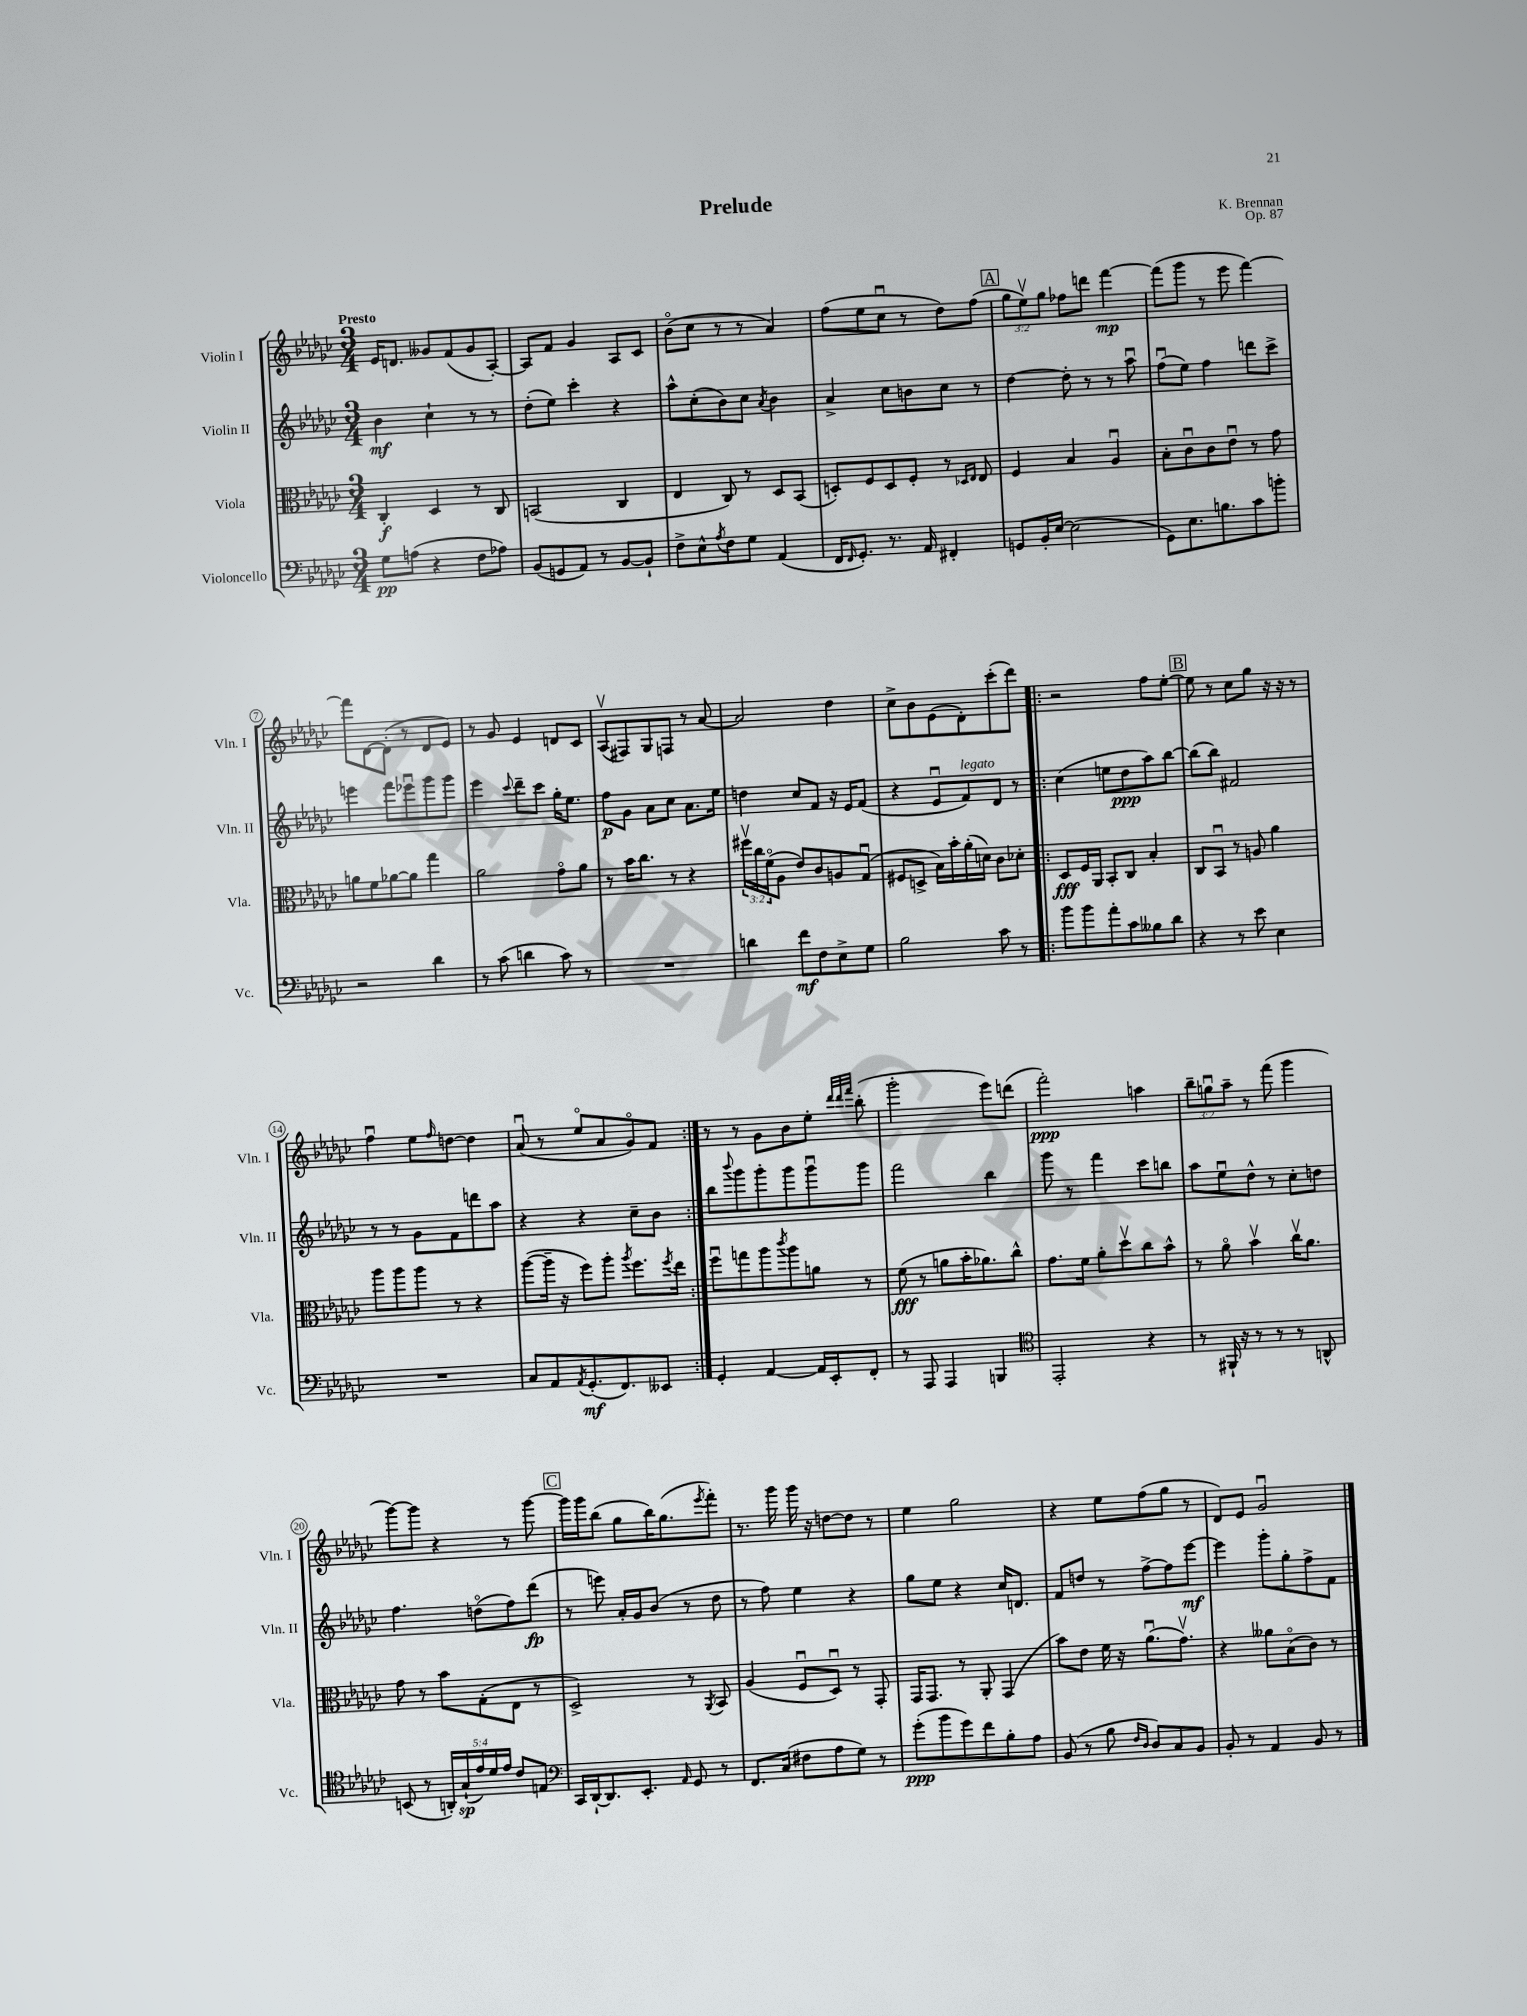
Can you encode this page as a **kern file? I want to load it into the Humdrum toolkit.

**kern	**dynam	**kern	**dynam	**kern	**dynam	**kern	**dynam
*part4	*part4	*part3	*part3	*part2	*part2	*part1	*part1
*staff4	*staff4	*staff3	*staff3	*staff2	*staff2	*staff1	*staff1
*I"Violoncello	*	*I"Viola	*	*I"Violin II	*	*I"Violin I	*
*I'Vc.	*	*I'Vla.	*	*I'Vln. II	*	*I'Vln. I	*
*clefF4	*	*clefC3	*	*clefG2	*	*clefG2	*
*k[b-e-a-d-g-c-]	*	*k[b-e-a-d-g-c-]	*	*k[b-e-a-d-g-c-]	*	*k[b-e-a-d-g-c-]	*
*M3/4	*	*M3/4	*	*M3/4	*	*M3/4	*
=1	=1	=1	=1	=1	=1	=1	=1
!	!	!	!	!	!	!LO:TX:a:B:t=Presto	!
8G-\L	pp	4C-'/	f	4b-\	mf	16e-/KL	.
.	.	.	.	.	.	8.dn/J	.
(8An\J	.	.	.	.	.	.	.
4r	.	4D-/	.	4cc-`\	.	8g--X/L	.
.	.	.	.	.	.	(8f/	.
8F\L	.	8r	.	8r	.	8g--/	.
8A-X\J)	.	8C-/	.	8r	.	[8A-'/J)	.
=2	=2	=2	=2	=2	=2	=2	=2
(8BB-/L	.	(2BBn/	.	(8dd-'\L	.	8A-/L]	.
8GGn/	.	.	.	8ee-\J)	.	8f/J	.
8AA-/J)	.	.	.	4ccc-'\	.	4g-/	.
8r	.	.	.	.	.	.	.
[8BB-/L	.	4C-/	.	4r	.	8A-/L	.
8BB-`/J]	.	.	.	.	.	8c-/J	.
=3	=3	=3	=3	=3	=3	=3	=3
8F^\L	.	4E-/	.	8aa-^^\L	.	(8b-\L	.
8E-^^\	.	.	.	(8cc-'\	.	8cc-\J	.
8qA-/	.	.	.	.	.	.	.
8F\	.	8C-/)	.	8b-\)	.	8r	.
8G-\J	.	8r	.	8cc-\J	.	8r	.
.	.	.	.	8qa-/	.	.	.
(4AA-/	.	8D-/L	.	4b-\	.	4a-/)	.
.	.	(8BB-/J	.	.	.	.	.
=4	=4	=4	=4	=4	=4	=4	=4
16FF/KL	.	8Dn'/L)	.	4a-^/	.	(8ff\L	.
16qqFF/	.	.	.	.	.	.	.
8.GG-'/J)	.	.	.	.	.	.	.
.	.	8F/	.	.	.	8ee-\	.
8.r	.	8D/	.	8cc-\L	.	8cc-u\J	.
.	.	8F'/J	.	8bn\	.	8r	.
16AA-/	.	.	.	.	.	.	.
4FF#X'/	.	8r	.	8cc-\J	.	8dd-\L)	.
.	.	16qqD-X/LL	.	.	.	.	.
.	.	16qqE-/JJ	.	.	.	.	.
.	.	8E-/	.	8r	.	(8ff\J	.
!!LO:REH:place=s1:t=A
=5	=5	=5	=5	=5	=5	=5	=5
8GGn/L	.	4F/	.	[4dd-\	.	12gg-\L	.
.	.	.	.	.	.	12ee-v\)	.
16BB-'/L	.	.	.	.	.	.	.
.	.	.	.	.	.	12gg-\J	.
[16E-/JJ	.	.	.	.	.	.	.
(2E-\]	.	4B-/	.	8dd-'\]	.	8ff-X\L	.
.	.	.	.	8r	.	8dddn\J	.
.	.	4A-u/	.	8r	.	[4fff\	mp
.	.	.	.	8aa-u\	.	.	.
=6	=6	=6	=6	=6	=6	=6	=6
8GG-\L)	.	8B-'\L	.	(8ffu\L	.	(8fff\L]	.
8.E-\	.	8c-u\	.	8ee-\J)	.	8ggg-\J	.
.	.	8c-\	.	4ff\	.	8r	.
8.Bn\	.	.	.	.	.	.	.
.	.	8e-u\J	.	.	.	8eee-\	.
8c-\	.	8r	.	8dddn\L	.	[4fff\)	.
8bn'\J	.	8g-\	.	8ccc-^\J	.	.	.
!!LO:LB:g=z
=7	=7	=7	=7	=7	=7	=7	=7
2r	.	8an\L	.	4eeen\	.	8fff\L]	.
.	.	8f\	.	.	.	[8d-\	.
.	.	[8a-X\	.	8fff\L	.	(8d-'\J]	.
.	.	8a-\J]	.	8eee-Xu\	.	8r	.
4d-\	.	4gg-\	.	8ggg-\	.	8d-/L	.
.	.	.	.	8ggg-\J	.	8e-/J)	.
=8	=8	=8	=8	=8	=8	=8	=8
8r	.	2a-\	.	4eee-\	.	8r	.
(8c-\	.	.	.	.	.	8g-/	.
.	.	.	.	8qqccc-/	.	.	.
4dn\	.	.	.	8ddd-~\L	.	4e-/	.
.	.	.	.	8ccc-\J	.	.	.
8c-\)	.	8g-\L	.	16gg-'\KL	.	8dn/L	.
.	.	.	.	8.ee-\J	.	.	.
8r	.	8a-\J	.	.	.	8c-/J	.
=9	=9	=9	=9	=9	=9	=9	=9
2.r	.	8r	.	8ff\L	p	(8A-v/L	.
.	.	16b-\KL	.	8g-\J	.	8F#X/)	.
.	.	8.cc-\J	.	.	.	.	.
.	.	.	.	8a-\L	.	8G-/	.
.	.	8r	.	8cc-\J	.	8Fn/J	.
.	.	4r	.	8.a-\L	.	8r	.
.	.	.	.	.	.	[8a-/	.
.	.	.	.	16ee-\Jk	.	.	.
=10	=10	=10	=10	=10	=10	=10	=10
4dn\	.	24ff#Xv\LL	.	4ddn\	.	2a-/]	.
.	.	24cc-\	.	.	.	.	.
.	.	(24f\J	.	.	.	.	.
.	.	8A-\J	.	.	.	.	.
8f\L	mf	8e-/L)	.	8cc-/L	.	.	.
8F\	.	8c-/	.	8f/J	.	.	.
8E-^\	.	8An/	.	16r	.	4dd-\	.
.	.	.	.	16e-/KL	.	.	.
8G-\J	.	(8G-u/J	.	(8f/J	.	.	.
=11	=11	=11	=11	=11	=11	=11	=11
2B-\	.	8F#X/L	.	4r	.	8cc-^\L	.
.	.	8Dn^/J	.	.	.	8b-\	.
.	.	16B-\LL)	.	8e-u/L	.	(8e-\	.
.	.	16b-'\	.	.	.	.	.
!	!	!	!	!LO:TX:a:i:t=legato	!	!	!
.	.	(16a-'\	.	8f/)	.	8d-'\)	.
.	.	16dn\JJ)	.	.	.	.	.
8c-\	.	8c-\L	.	8d-/J	.	(8ccc-'\	.
8r	.	8d-X'\J	.	8r	.	8ddd-\J)	.
=12!|:	=12!|:	=12!|:	=12!|:	=12!|:	=12!|:	=12!|:	=12!|:
8b-\L	.	8D-/L	fff	(4cc-\	.	2r	.
8b-\	.	16F/L	.	.	.	.	.
.	.	16AA-/JJ	.	.	.	.	.
8a-'\	.	8BB-'/L	.	8een\L	.	.	.
8c-\	.	8C-/J	.	8dd-\	ppp	.	.
8B--X\	.	4B-'/	.	8aa-\)	.	8ff\L	.
8d-\J	.	.	.	[8bb-\J	.	[8ee-'\J	.
!!LO:REH:place=s1:t=B
=13	=13	=13	=13	=13	=13	=13	=13
4r	.	8C-/L	.	(8bb-\L]	.	8ee-\]	.
.	.	8BB-u/J	.	8bb-\J)	.	8r	.
8r	.	8r	.	2f#X/	.	8cc-\L	.
8e-\	.	8An/	.	.	.	8gg-\J	.
4E-\	.	4a-\	.	.	.	16r	.
.	.	.	.	.	.	16r	.
.	.	.	.	.	.	8r	.
!!LO:LB:g=z
=14	=14	=14	=14	=14	=14	=14	=14
2.r	.	8aa-\L	.	8r	.	4ffu\	.
.	.	8aa-\	.	8r	.	.	.
.	.	8aa-\J	.	8g-\L	.	8ee-\L	.
.	.	.	.	.	.	16qqff/	.
.	.	8r	.	8f\	.	[8ddn\J	.
.	.	4r	.	8dddn\	.	4dd\]	.
.	.	.	.	8aa-\J	.	.	.
=15	=15	=15	=15	=15	=15	=15	=15
8C-/L	.	([8aa-\L	.	4r	.	(8a-u/	.
8AA-/	.	16aa-~\Jk]	.	.	.	8r	.
.	.	16r	.	.	.	.	.
8qAA-/	.	.	.	.	.	.	.
(8.GG-'/	mf	8ff\L)	.	4r	.	8ee-/L	.
.	.	8aa-'\J	.	.	.	8a-/	.
8.FF/)	.	.	.	.	.	.	.
.	.	8qaa-/	.	.	.	.	.
.	.	8.ff\L	.	8cc-~\L	.	8g-/)	.
8EE--X/J	.	.	.	8b-\J	.	8f/J	.
.	.	8qff/	.	.	.	.	.
.	.	16ee-\Jk	.	.	.	.	.
=16:|!	=16:|!	=16:|!	=16:|!	=16:|!	=16:|!	=16:|!	=16:|!
4GG-'/	.	8ffu\L	.	8bb-\L	.	8r	.
.	.	.	.	8qqbbb-/	.	.	.
.	.	8ggn\	.	8ggg-\	.	8r	.
[4AA-/	.	8aa-\	.	8ggg-'\	.	8g-\L	.
.	.	8qccc-/	.	.	.	.	.
.	.	8aa-\	.	8ggg-\	.	8b-\	.
16AA-/LL]	.	8an\J	.	8ggg-u\	.	8ee-'\J	.
16EE-'/J	.	.	.	.	.	.	.
.	.	.	.	.	.	32qqddd-/LLL	.
.	.	.	.	.	.	32qqddd-/	.
.	.	.	.	.	.	32qqfff/JJJ	.
8FF'/J	.	8r	.	8ggg-\J	.	(8bb-'\	.
=17	=17	=17	=17	=17	=17	=17	=17
8r	.	(8f\	fff	2fff\	.	2ggg-'\	.
8AAA-/	.	8r	.	.	.	.	.
4AAA-/	.	8an\L	.	.	.	.	.
.	.	16b-'\K	.	.	.	.	.
.	.	8.a-X\)	.	.	.	.	.
4BBBn/	.	.	.	4bb-\	.	8eee-\L)	.
.	.	8cc-^^\J	.	.	.	(8dddn\J	.
=18	=18	=18	=18	=18	=18	=18	=18
*clefC4	*	*	*	*	*	*	*
2EE-'/	.	8.g-\L	.	8ggg-\	.	2fff'\)	ppp
.	.	.	.	8r	.	.	.
.	.	16f\Jk	.	.	.	.	.
.	.	8a-'\L	.	4fff\	.	.	.
.	.	8dd-v\	.	.	.	.	.
4r	.	8cc-\	.	8ccc-\L	.	4aan\	.
.	.	8b-^^\J	.	8bbn\J	.	.	.
=19	=19	=19	=19	=19	=19	=19	=19
8r	.	8r	.	8aa-\L	.	12bb-~\L	.
.	.	.	.	.	.	12ggnu\	.
16FF#X`/	.	8a-\	.	8ee-u\	.	.	.
.	.	.	.	.	.	12aa-~\J	.
16r	.	.	.	.	.	.	.
8r	.	4b-v\	.	8dd-^^\J	.	8r	.
8r	.	.	.	8r	.	(8fff\	.
8r	.	16cc-v\KL	.	8cc-'\L	.	4ggg-\	.
.	.	8.a-\J	.	.	.	.	.
8AAn^^/	.	.	.	8ddn\J	.	.	.
!!LO:LB:g=z
=20	=20	=20	=20	=20	=20	=20	=20
(8BBn/	.	8g-\	.	4.ff\	.	[8ggg-\L)	.
8r	.	8r	.	.	.	8ggg-\J]	.
20AAn'/LL)	.	8b-\L	.	.	.	4r	.
(20G-`/	sp	.	.	.	.	.	.
20e-/)	.	.	.	.	.	.	.
.	.	(8G-'\	.	(8ddn\L	.	.	.
20d-/	.	.	.	.	.	.	.
20e-/JJ	.	.	.	.	.	.	.
8c-/L	.	8E-\J	.	8ff\)	.	8r	.
8En/J	.	8r	.	(8ddd-\J	fp	[8ggg-\	.
!!LO:REH:place=s1:t=C
=21	=21	=21	=21	=21	=21	=21	=21
*clefF4	*	*	*	*	*	*	*
16CC-/LL	.	2D-^/)	.	8r	.	16ggg-\LL]	.
[16DD-`/J	.	.	.	.	.	16ggg-\J	.
8.DD-/]	.	.	.	8eeen\)	.	(8bb-\J	.
.	.	.	.	16a-'/LL	.	8gg-\L	.
8.EE-'/J	.	.	.	16g-/J	.	.	.
.	.	.	.	(8b-/J	.	16bb-\K)	.
.	.	.	.	.	.	(8.gg-\	.
16qqAA-/	.	.	.	.	.	.	.
8GG-/	.	8r	.	8r	.	.	.
.	.	8qAA-/	.	.	.	8qeee-/	.
8r	.	8BB-/	.	8dd-\	.	8fff'\J)	.
=22	=22	=22	=22	=22	=22	=22	=22
8.FF/L	.	(4A-/	.	8r	.	8.r	.
.	.	.	.	8ff\)	.	.	.
(16C-/Jk	.	.	.	.	.	16ggg-\	.
8F#X\L	.	8Fu/L	.	4ee-\	.	16ggg-\	.
.	.	.	.	.	.	16r	.
8A-\	.	8D-u/J)	.	.	.	[8ddn\L	.
8G-\J)	.	8r	.	4r	.	8dd\J]	.
8r	.	8GG-'/	.	.	.	8r	.
=23	=23	=23	=23	=23	=23	=23	=23
(8g-'\L	ppp	16GG-/KL	.	8gg-\L	.	4ee-\	.
.	.	8.GG-/J	.	.	.	.	.
8b-\	.	.	.	8ee-\J	.	.	.
8g-\)	.	8r	.	4r	.	2gg-\	.
8f\	.	8AA-'/	.	.	.	.	.
8B-'\	.	(4GG-/	.	16cc-/KL	.	.	.
.	.	.	.	8.dn/J	.	.	.
8A-\J	.	.	.	.	.	.	.
=24	=24	=24	=24	=24	=24	=24	=24
(8BB-/	.	8b-\L)	.	8f/L	.	4r	.
8r	.	8e-\J	.	8ddn/J	.	.	.
8B-\	.	16f\	.	8r	.	8ee-\L	.
.	.	16r	.	.	.	.	.
16qqF/LL	.	.	.	.	.	.	.
16qqD-/JJ	.	.	.	.	.	.	.
8D-/L)	.	(8.a-u\L	.	[8ff^\L	.	(8ff\	.
8C-/	.	.	.	8ff\]	.	8gg-\J	.
.	.	8.g-v\J)	.	.	.	.	.
8BB-/J	.	.	.	[8eee-\J	mf	8r	.
=25	=25	=25	=25	=25	=25	=25	=25
8BB-'/	.	4r	.	4eee-\]	.	8d-/L)	.
8r	.	.	.	.	.	8e-/J	.
4AA-/	.	8a--X\L	.	8ggg-'\L	.	2g-u/	.
.	.	(8B-\	.	8gg-'\	.	.	.
8BB-/	.	8c-\J)	.	8ff^\	.	.	.
8r	.	8r	.	8f\J	.	.	.
==	==	==	==	==	==	==	==
*-	*-	*-	*-	*-	*-	*-	*-
